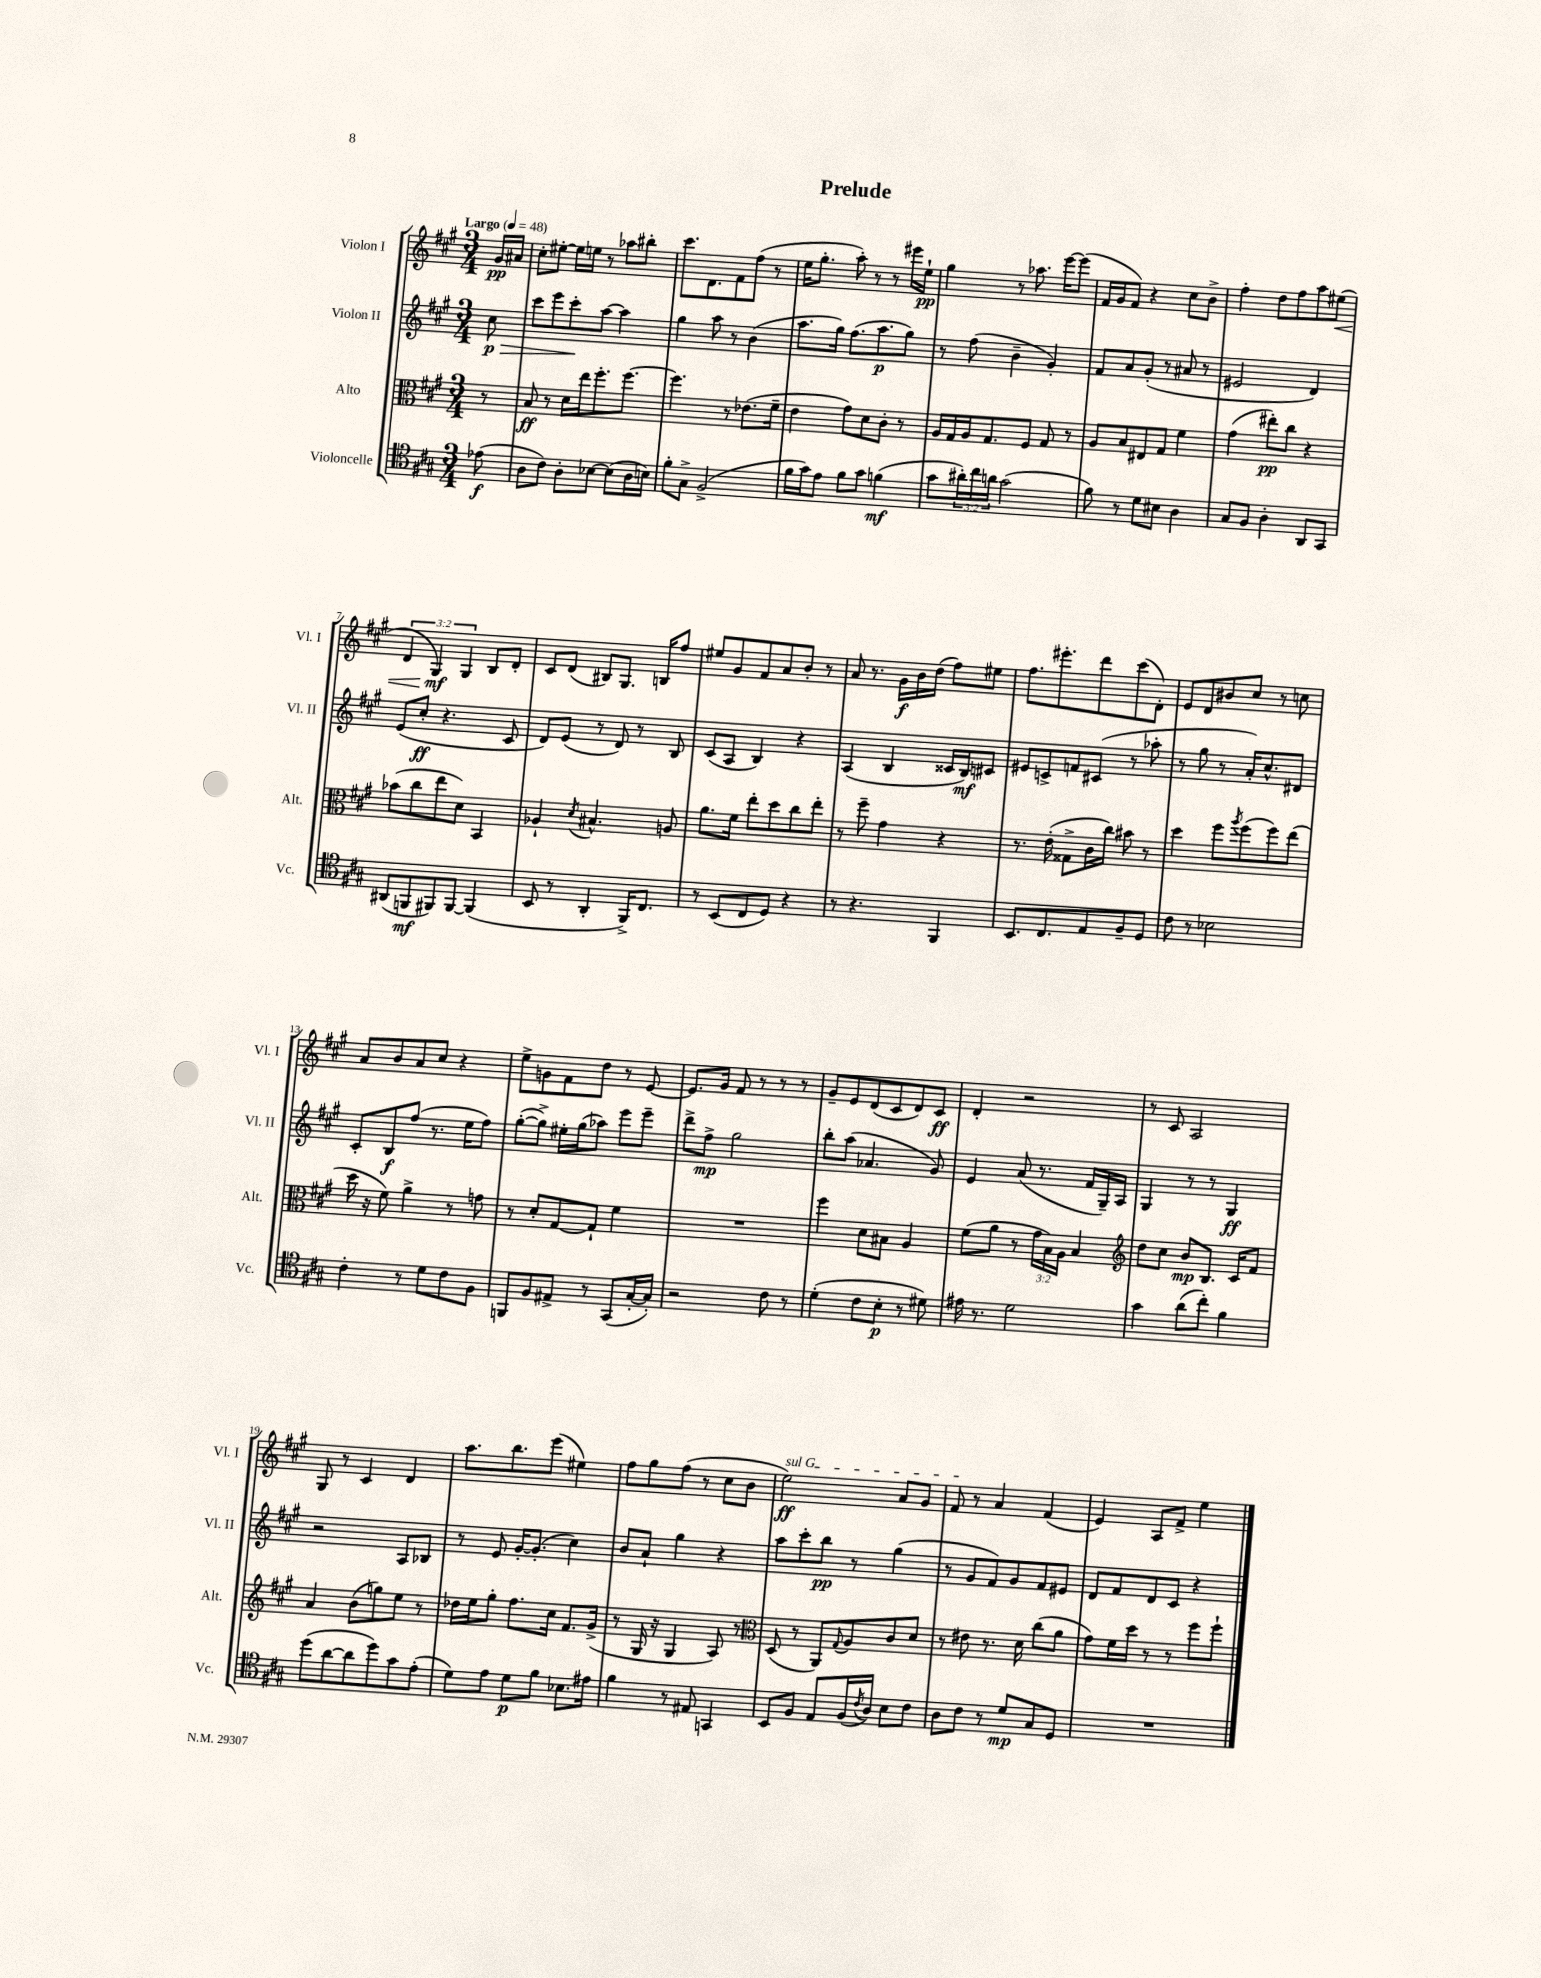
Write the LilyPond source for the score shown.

\header { title = "Prelude" }
<<
\new StaffGroup <<
\new Staff = "s0" \with { instrumentName = "Violon I" shortInstrumentName = "Vl. I" } {
    \clef treble \key a \major \numericTimeSignature \time 3/4 \override Staff.TupletNumber.text = #tuplet-number::calc-fraction-text \partial 8 \tempo "Largo" 4 = 48
    gis'16\pp ais'16 |
    cis''8-. eis''8~-. eis''16 e''16 r8 aes''8 bis''8-. |
    cis'''8. d'8. fis'8 fis''8( r8 |
    e''16 gis''8.-. a''8-.) r8 r8 eis'''16 e''16-!\pp |
    gis''4 r8 aes''8. e'''16~ e'''8( |
    fis'16 gis'16 fis'8) r4 cis''8 b'8-> |
    fis''4-. d''8 fis''8 a''8 eis''8\<( |
    \tuplet 3/2 { d'4 gis4\mf\!) gis4 } b8 d'8-. |
    cis'8 d'8( bis8) gis8. b16 fis''8 |
    eis''8 gis'8 fis'8 a'8 b'8-. r8 |
    a'8 r8. gis'16\f b'16 d''16( fis''8) eis''8 |
    fis''8. eis'''8.-. d'''8 cis'''8( d'8-.) |
    e'8 d'8 bis'8 cis''8 r8 c''8 |
    a'8 b'8 a'8 cis''8 r4 |
    e''8-> g'8 fis'8 d''8 r8 e'8~ |
    e'8. gis'16 fis'8 r8 r8 r8 |
    gis'8-- e'8 d'8( cis'8 d'8) cis'8\ff |
    d'4-. r2 |
    r8 cis'8 a2 |
    gis8 r8 cis'4 d'4 |
    a''8. b''8. e'''8( eis''4) |
    fis''8 gis''8 fis''8( r8 cis''8 b'8 |
    \once \override TextSpanner.bound-details.left.text = \markup { \italic "sul G" } e''2\ff\startTextSpan) a'8 gis'8 |
    fis'8\stopTextSpan r8 a'4 fis'4( |
    e'4) a8 fis'8-> e''4 \bar "|." |
}
\new Staff = "s1" \with { instrumentName = "Violon II" shortInstrumentName = "Vl. II" } {
    \clef treble \key a \major \numericTimeSignature \time 3/4 \partial 8
    cis''8\p\> |
    cis'''8 e'''8 cis'''8-.\! a''8~ a''4 |
    gis''4 a''8 r8 b'4( |
    a''8. gis''16) fis''8.( a''8.\p gis''8) |
    r8 fis''8( b'4-- gis'4-.) |
    fis'8 a'8 gis'8-.( r8 ais'8 r8 |
    eis'2 d'4) |
    e'8( cis''8-.\ff r4. cis'8 |
    d'8) e'8( r8 d'8) r8 b8 |
    cis'8( a8 b4) r4 |
    a4( b4 cisis'16 b16\mf) cis'8 |
    eis'8 c'8-> f'8 cis'8( r8 aes''8-. |
    r8 gis''8 r8 a'16-.) cis''8.-^ dis'8 |
    cis'8-. b8\f fis''8( r8. e''16 fis''8) |
    gis''8~-.( gis''8->) eis''16-. gis''16( aes''8) e'''8 e'''8-- |
    d'''8-> fis''8->\mp gis''2 |
    b''8-. a''8( aes'4. gis'8) |
    e'4 a'8( r8. fis'16 gis16--) a16 |
    gis4 r8 r8 gis4\ff |
    r2 a8 bes8 |
    r8 e'8 gis'16~-. gis'8.-.( cis''4) |
    b'8 a'8-! gis''4 r4 |
    a''8 cis'''8-. b''8\pp r8 gis''4( |
    r8 gis'8 fis'8) gis'8 fis'8 eis'8 |
    d'8 fis'8 d'8 cis'8 r4 \bar "|." |
}
\new Staff = "s2" \with { instrumentName = "Alto" shortInstrumentName = "Alt." } {
    \clef alto \key a \major \numericTimeSignature \time 3/4 \override Staff.TupletNumber.text = #tuplet-number::calc-fraction-text \partial 8
    r8 |
    b8\ff r8 d'16 e''16 fis''8.-. fis''8.~ |
    fis''4. r8 ees'8.( fis'16-- |
    e'4 gis'8) d'8 cis'8-. r8 |
    a16 gis16 a16 gis8. fis8 gis8 r8 |
    a8 b8 eis8 gis8 fis'4 |
    gis'4( eis''8-.\pp) cis''8 r4 |
    bes'8( cis''8 e''8 d'8) b,4 |
    aes4-! \acciaccatura { d'8 } bis4.-^ a8 |
    a'8. fis'16 e''8-. d''8 cis''8 e''8-. |
    r8 fis''8-- gis'4 r4 |
    r8. e'16-.( gisis8-> cis'16 cis''16) bis'8 r8 |
    d''4 fis''8 \acciaccatura { a''8 } fis''8( fis''8) e''8( |
    d''16 r16 fis'8) a'4-> r8 g'8 |
    r8 d'8-. gis8~ gis8-! fis'4 |
    R2. |
    fis''4 d'8 bis8 a4 |
    fis'8( a'8 r8 \tuplet 3/2 { gis'16 b16) a16 } b4 |
    \clef treble d''8 cis''8 b'8\mp b8. cis'16 fis'8 |
    a'4 b'8( g''8) e''8 r8 |
    des''16 e''16 gis''8-. fis''8. cis''16 fis'8. gis'16->( |
    r8 gis16 r16 gis4 a8) r8 |
    \clef alto d8( r8 a,8) \appoggiatura { gis8 } a8 cis'8 d'8 |
    r8 eis'8 r8. d'16 cis''8( a'8 |
    gis'8) fis'16 d''16 r8 r8 fis''8 fis''8-! \bar "|." |
}
\new Staff = "s3" \with { instrumentName = "Violoncelle" shortInstrumentName = "Vc." } {
    \clef tenor \key a \major \numericTimeSignature \time 3/4 \override Staff.TupletNumber.text = #tuplet-number::calc-fraction-text \partial 8
    ees'8\f( |
    a8 cis'8) a8-. bes8~ bes8( a16 b16) |
    fis'8-. gis8-> fis2->( |
    fis'16 gis'16) e'8 fis'8 gis'8 f'4\mf( |
    gis'8 \tuplet 3/2 { ais'16-.) cis''16 a'16 } gis'2( |
    fis'8) r8 d'8 bis8 a4 |
    gis8 fis8 a4-. a,8 gis,8 |
    ais,8( f,8\mf fis,8) fis,8~ fis,4( |
    b,8 r8 a,4-. fis,16->) cis8. |
    r8 b,8( cis8 d8) r4 |
    r8 r4. fis,4 |
    b,8. cis8. e8 fis8-- d8 |
    cis'8 r8 bes2 |
    cis'4-. r8 d'8 cis'8 fis8 |
    f,8 fis8 eis8-> r8 gis,8( gis16~-. gis16-.) |
    r2 cis'8 r8 |
    d'4-.( cis'8 b8-.\p r8 dis'8) |
    eis'16 r8. d'2 |
    gis'4 a'8( cis''8-.) fis'4 |
    d''8( a'8~ a'8 d''8) gis'8 e'8-.( |
    d'8) e'8 d'8\p fis'8 bes8. eis'16 |
    fis'4 r8 eis8 g,4 |
    b,8 fis8 e8 fis16( \acciaccatura { cis'8 } a16) b8 cis'8 |
    a8 cis'8 r8 d'8\mp gis8 d8 |
    R2. \bar "|." |
}
>>
>>
